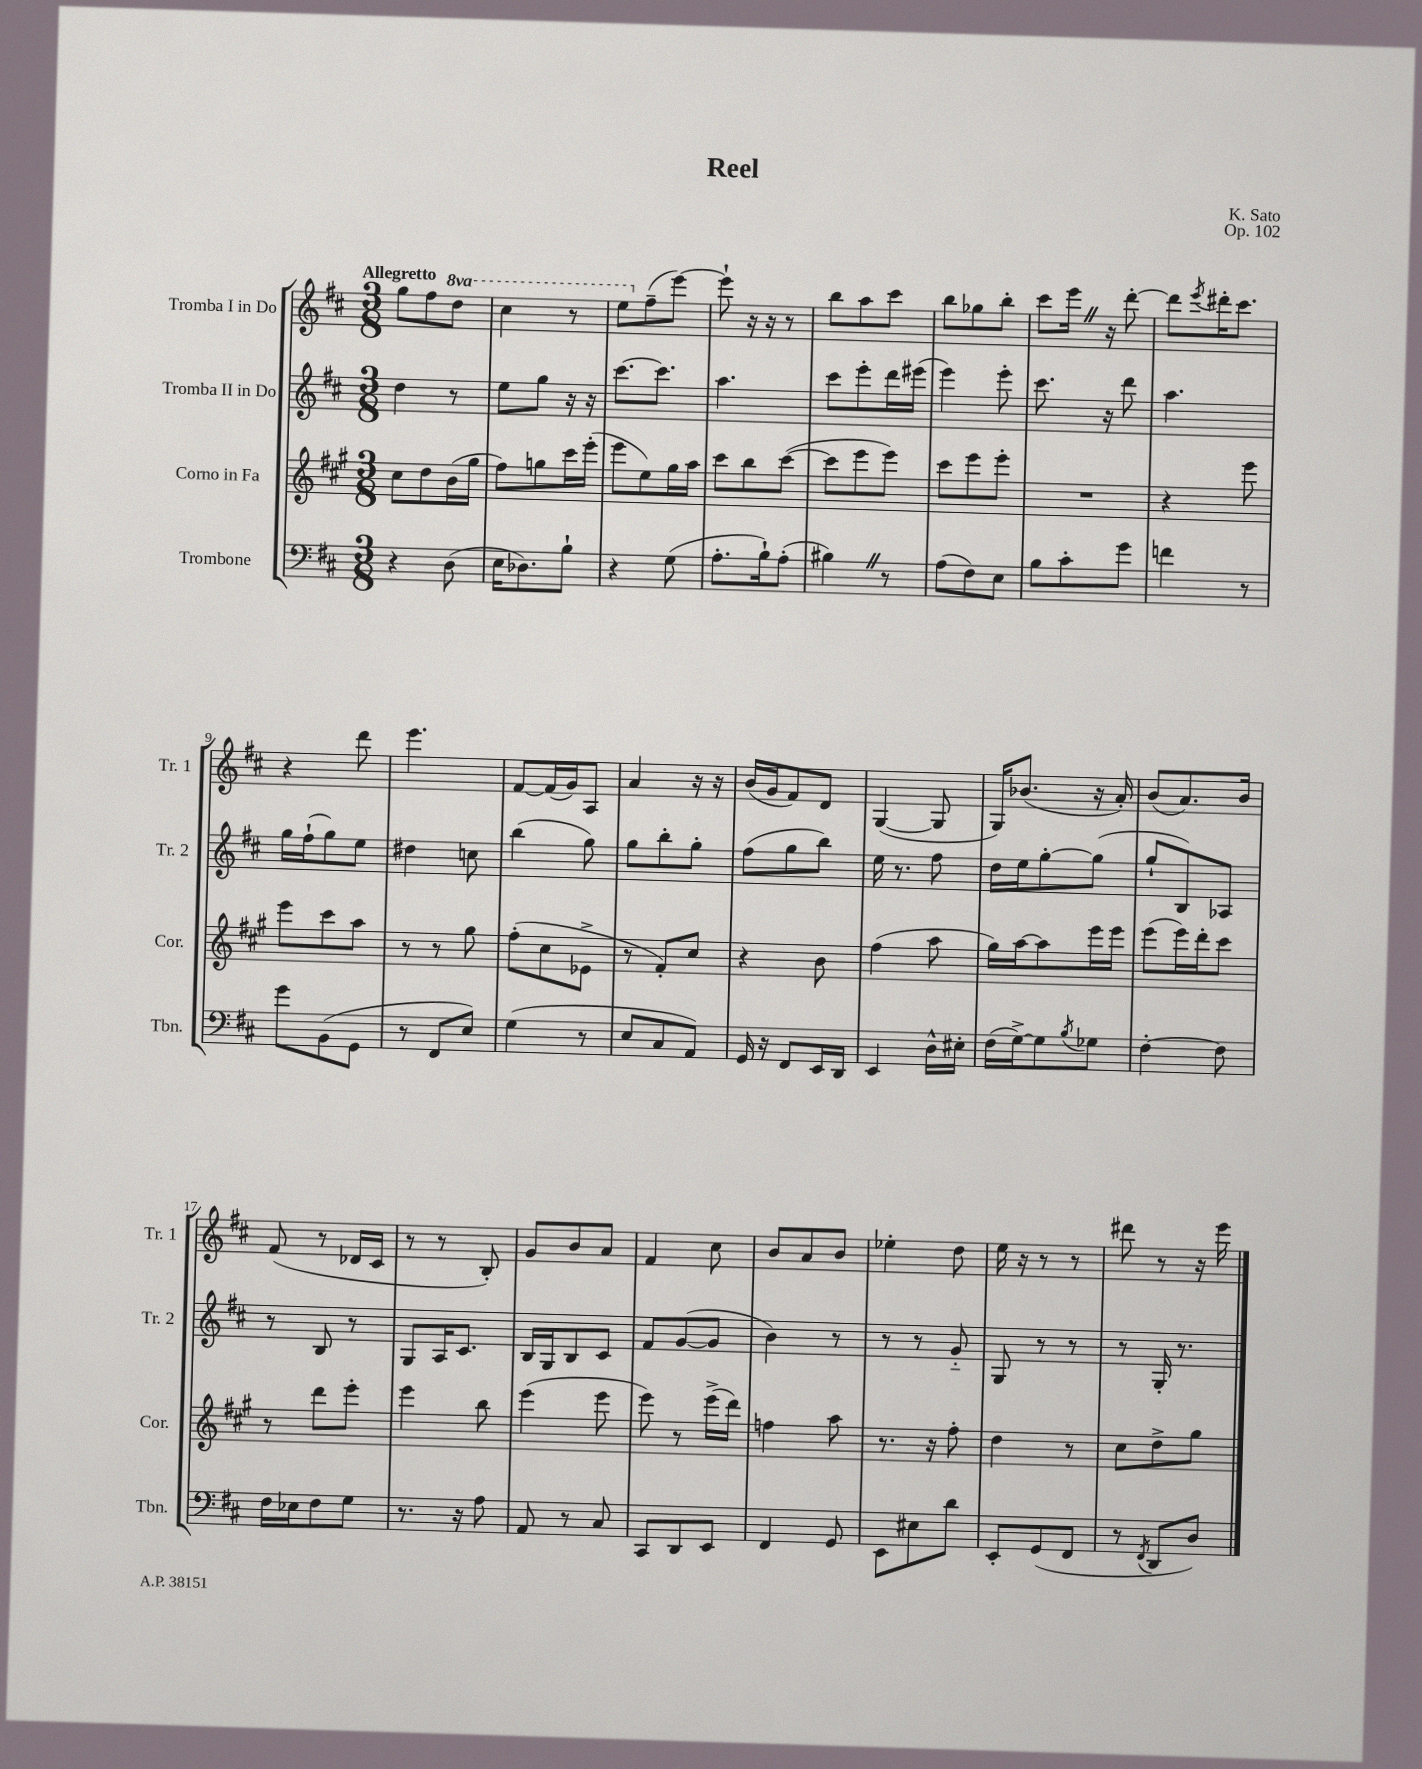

**kern	**kern	**kern	**kern
*staff4	*staff3	*staff2	*staff1
*clefF4	*clefG2	*clefG2	*clefG2
*k[f#c#]	*k[f#c#g#]	*k[f#c#]	*k[f#c#]
*M3/8	*M3/8	*M3/8	*M3/8
4r	8cc#\L	4dd\	8gg\L
.	8dd\	.	8ff#\
(8D\	(16b\L	8r	8ddd\J
.	16gg#\JJ	.	.
=	=	=	=
16E\LK	8ff#\L)	8ee\L	4ccc#\
8.D-\)	.	.	.
.	8gg\	8gg\J	.
8B`\J	16ccc#\L	16r	8r
.	(16eee'\JJ	16r	.
=	=	=	=
4r	8eee\L	[8.ccc#\L	8eee\L
.	8ee\)	.	(8ff#~\
.	.	8.ccc#\]J	.
(8G\	16gg#\L	.	[8eee\J)
.	16aa\JJ	.	.
=	=	=	=
8.A'\L	8ccc#\L	4.aa\	8eee`\]
.	8bb\	.	16r
16B`\k)	.	.	16r
(8A'\J	([8ccc#\J	.	8r
=	=	=	=
4B#\)	8ccc#\]L	8ccc#\L	8bb\L
.	8eee\	8eee'\	8aa\
8r	8eee\J)	16ddd\L	8ccc#\J
.	.	(16eee#\JJ	.
=	=	=	=
(8A\L	8ccc#\L	4eee\)	8bb\L
8F#\)	8eee\	.	8gg-\
8E\J	8eee'\J	8eee'\	8bb'\J
=	=	=	=
8B\L	4.r	8.ccc#\	8ccc#\L
8c#'\	.	.	16eee\Jk
.	.	16r	16r
8g\J	.	8ddd\	[8ddd'\
=	=	=	=
4f\	4r	4.aa\	8ddd\]L
.	.	.	8qeee/
.	.	.	16ddd#'\K
.	.	.	8.ccc#\J
8r	8eee\	.	.
=	=	=	=
8g\L	8eee\L	16gg\LL	4r
.	.	(16ff#`\J	.
(8BB\	8ccc#\	8gg\)	.
8GG\J	8aa\J	8ee\J	8ddd\
=	=	=	=
8r	8r	4dd#\	4.eee\
8FF#/L	8r	.	.
8E/J)	8gg#\	8cc\	.
=	=	=	=
(4G\	(8ff#'\L	(4bb\	[8f#/L
.	8cc#\	.	(16f#/]L
.	.	.	16g/J)
8r	8e-^\J	8gg\)	8A/J
=	=	=	=
8E/L	8r	8gg\L	4a/
8C#/	8f#'/L)	8bb'\	.
8AA/J)	8cc#/J	8gg'\J	16r
.	.	.	16r
=	=	=	=
16GG/	4r	(8ff#\L	(16b/LL
16r	.	.	16g/J
8FF#/L	.	8gg\	8f#/)
16EE/L	8b\	8bb\J)	8d/J
16DD/JJ	.	.	.
=	=	=	=
4EE/	(4ff#\	16ee\	([4G/
.	.	8.r	.
16D^^\LL	8aa\	8ff#\	8G/]
16E#'\JJ	.	.	.
=	=	=	=
(16F#\LL	16gg#\LL)	16dd\LL	16G/LK)
[16G^\J)	[16aa\J	16ee\J	(8.b-/J
8G\]	8aa\]	[8gg'\	.
8qB/	.	.	.
8G-\J	16eee\L	(8gg\]J	16r
.	16eee\JJ	.	16a'/)
=	=	=	=
[4F#'\	(8eee\L	8gg`/L	(8b/L
.	16eee\L)	8B/)	8.a/)
.	16ddd'\J	.	.
8F#\]	8ccc#\J	8A-/J	.
.	.	.	16b/Jk
=	=	=	=
16F#\LL	8r	8r	(8f#/
16E-\J	.	.	.
8F#\	8ddd\L	8B/	8r
8G\J	8eee'\J	8r	16d-/LL
.	.	.	16c#/JJ
=	=	=	=
8.r	4eee\	8G/L	8r
.	.	16A/K	8r
16r	.	8.c#/J	.
8A\	8bb\	.	8B'/)
=	=	=	=
8AA/	(4eee\	16B/LL	8g/L
.	.	16G/J	.
8r	.	8B/	8b/
8C#/	8eee\	8c#/J	8a/J
=	=	=	=
8CC#/L	8eee\)	8f#/L	4f#/
8DD/	8r	([8g/	.
8EE/J	(16eee^\LL	8g/]J	8cc#\
.	16ddd\JJ)	.	.
=	=	=	=
4FF#/	4ff\	4b\)	8b/L
.	.	.	8a/
8GG/	8aa\	8r	8b/J
=	=	=	=
8EE\L	8.r	8r	4ee-'\
8E#\	.	8r	.
.	16r	.	.
8d\J	8ff#'\	8g'~/	8dd\
=	=	=	=
8EE'/L	4dd\	8G/	16ee\
.	.	.	16r
(8GG/	.	8r	8r
8FF#/J	8r	8r	8r
=	=	=	=
8r	8cc#\L	8r	8ddd#\
8qFF#/	.	.	.
8DD/L	8dd^\	16G'/	8r
.	.	8.r	.
8D/J)	8gg#\J	.	16r
.	.	.	16eee\
==	==	==	==
*-	*-	*-	*-
